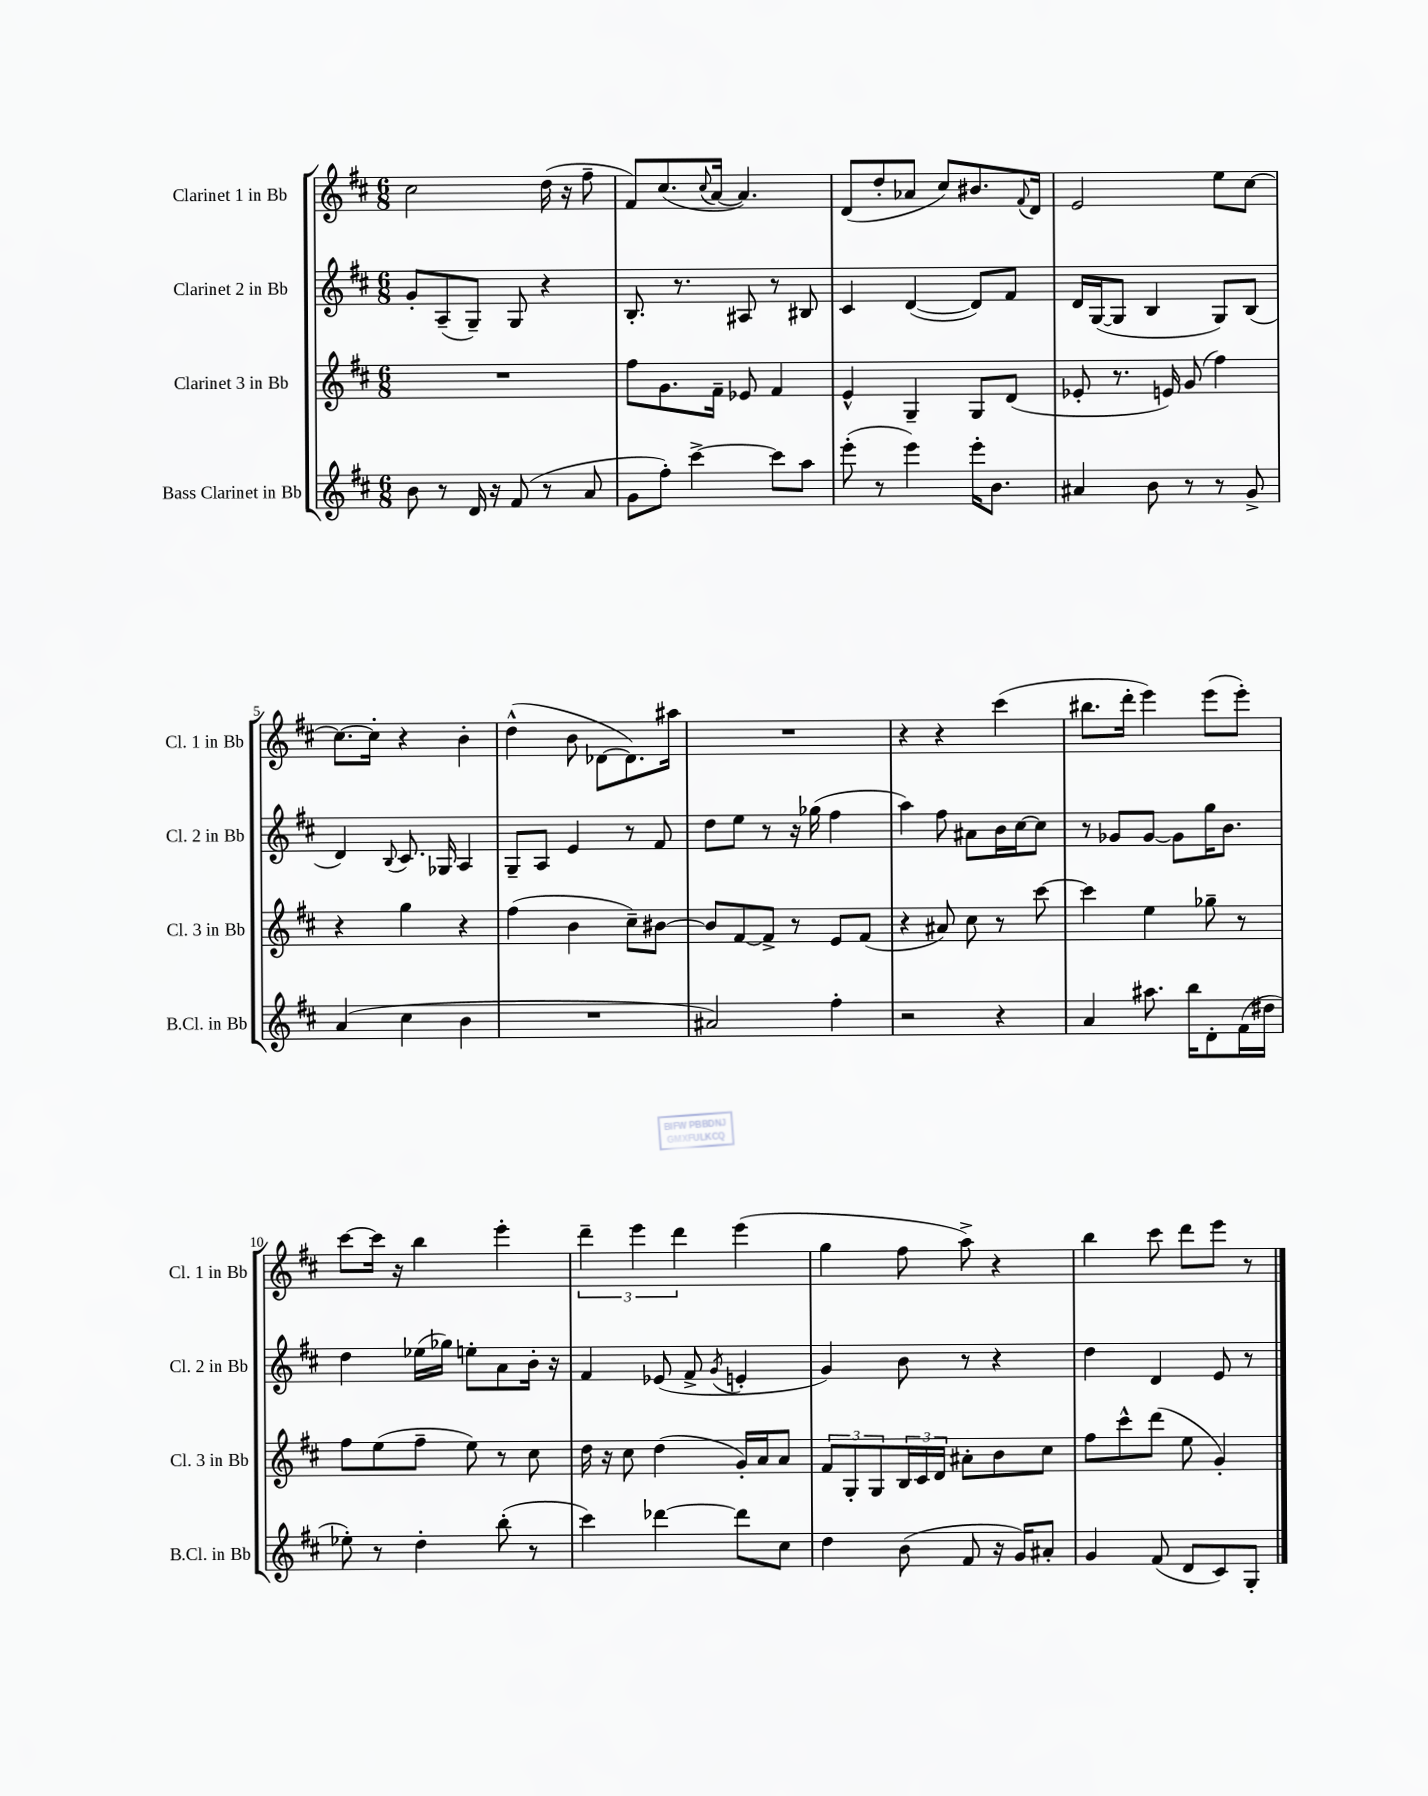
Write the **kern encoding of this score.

**kern	**kern	**kern	**kern
*part4	*part3	*part2	*part1
*staff4	*staff3	*staff2	*staff1
*I"Bass Clarinet in Bb	*I"Clarinet 3 in Bb	*I"Clarinet 2 in Bb	*I"Clarinet 1 in Bb
*I'B.Cl. in Bb	*I'Cl. 3 in Bb	*I'Cl. 2 in Bb	*I'Cl. 1 in Bb
*clefG2	*clefG2	*clefG2	*clefG2
*k[f#c#]	*k[f#c#]	*k[f#c#]	*k[f#c#]
*M6/8	*M6/8	*M6/8	*M6/8
=1	=1	=1	=1
8b\	2.r	8g'/L	2cc#\
8r	.	(8A~/	.
16d/	.	8G~/J)	.
16r	.	.	.
(8f#/	.	8G/	.
8r	.	4r	(16dd\
.	.	.	16r
8a/	.	.	8ff#~\
=2	=2	=2	=2
8g\L	8ff#\L	8.B'/	8f#/L)
8ff#'\J)	8.g\	.	(8.cc#/
.	.	8.r	.
[4ccc#^\	.	.	.
.	.	.	8qqcc#/
.	16f#~\Jk	.	[16a/Jk
.	8e-X/	8A#X/	4.a/])
8ccc#\L]	4f#/	8r	.
8aa\J	.	8B#X/	.
=3	=3	=3	=3
(8eee'\	4e^^/	4c#/	(8d/L
8r	.	.	8dd'/
4eee\)	4G~/	([4d/	8a-X/J
.	.	.	8cc#/L)
16eee'\KL	8G/L	8d/L])	8.b#X/
8.b\J	.	.	.
.	(8d/J	8f#/J	.
.	.	.	8qqf#/
.	.	.	16d/Jk
=4	=4	=4	=4
4a#X/	8e-X'/	16d/LL	2e/
.	.	([16G/J	.
.	8.r	8G/J]	.
8b\	.	4B/	.
.	16en/)	.	.
8r	(8g/	.	.
8r	4ff#\)	8G/L)	8ee\L
8g^/	.	(8B/J	[8cc#\J
!!LO:LB:g=z
=5	=5	=5	=5
(4a/	4r	4d/)	8.cc#\L_
.	.	.	16cc#'\Jk]
.	.	8qqB/	.
4cc#\	4gg\	8.c#/	4r
.	.	16G-X/	.
4b\	4r	4A/	4b'\
=6	=6	=6	=6
2.r	(4ff#\	8G~/L	(4dd^^\
.	.	8A/J	.
.	4b\	4e/	8b\
.	.	.	[8d-X\L
.	8cc#~\L)	8r	8.d-\])
.	[8b#X\J	8f#/	.
.	.	.	16aa#X\Jk
=7	=7	=7	=7
2a#X/)	8b#/L]	8dd\L	2.r
.	[8f#/	8ee\J	.
.	8f#^/J]	8r	.
.	8r	16r	.
.	.	(16gg-X\	.
4ff#'\	8e/L	4ff#\	.
.	(8f#/J	.	.
=8	=8	=8	=8
2r	4r	4aa\)	4r
.	8a#X/)	8ff#\	4r
.	8cc#\	8a#X\L	.
4r	8r	16b\L	(4ccc#\
.	.	[16cc#\J	.
.	[8ccc#\	8cc#\J]	.
=9	=9	=9	=9
4a/	4ccc#\]	8r	8.bb#X\L
.	.	8g-X/L	.
.	.	.	16ddd'\Jk
8.aa#X\	4ee\	[8g-/J	4eee\)
.	.	8g-\L]	.
16bb\KL	.	.	.
8d'\	8gg-X~\	16gg\K	(8eee\L
.	.	8.b\J	.
(16f#\L	8r	.	8eee'\J)
16dd#X\JJ	.	.	.
!!LO:LB:g=z
=10	=10	=10	=10
8ee-X'\)	8ff#\L	4dd\	[8ccc#\L
8r	(8ee\	.	16ccc#\Jk]
.	.	.	16r
4dd'\	8ff#~\J	(16ee-X\LL	4bb\
.	.	16gg-X\JJ)	.
.	8ee\)	8een'\L	.
(8bb'\	8r	8a\	4eee'\
8r	8cc#\	16b'\Jk	.
.	.	16r	.
=11	=11	=11	=11
4ccc#\)	16dd\	4f#/	6ddd~\
.	16r	.	.
.	8cc#\	.	.
.	.	.	6eee\
[4ddd-X\	(4dd\	(8e-X/	.
.	.	.	6ddd\
.	.	8f#^/	.
.	.	8qg/	.
8ddd-\L]	16g'/LL)	4en'/	(4eee\
.	16a/J	.	.
8cc#\J	8a/J	.	.
=12	=12	=12	=12
4dd\	12f#/L	4g/)	4gg\
.	12G'/	.	.
.	12G/	.	.
(8b\	24B/L	8b\	8ff#\
.	24c#/	.	.
.	24d/JJ	.	.
8f#/	8a#X'\L	8r	8aa^\)
16r	8b\	4r	4r
16g/KL)	.	.	.
8a#X'/J	8cc#\J	.	.
=13	=13	=13	=13
4g/	8ff#\L	4dd\	4bb\
.	8ccc#^^\	.	.
(8f#/	(8ddd\J	4d/	8ccc#\
8d/L	8ee\	.	8ddd\L
8c#/)	4g'/)	8e/	8eee\J
8G'/J	.	8r	8r
==	==	==	==
*-	*-	*-	*-
